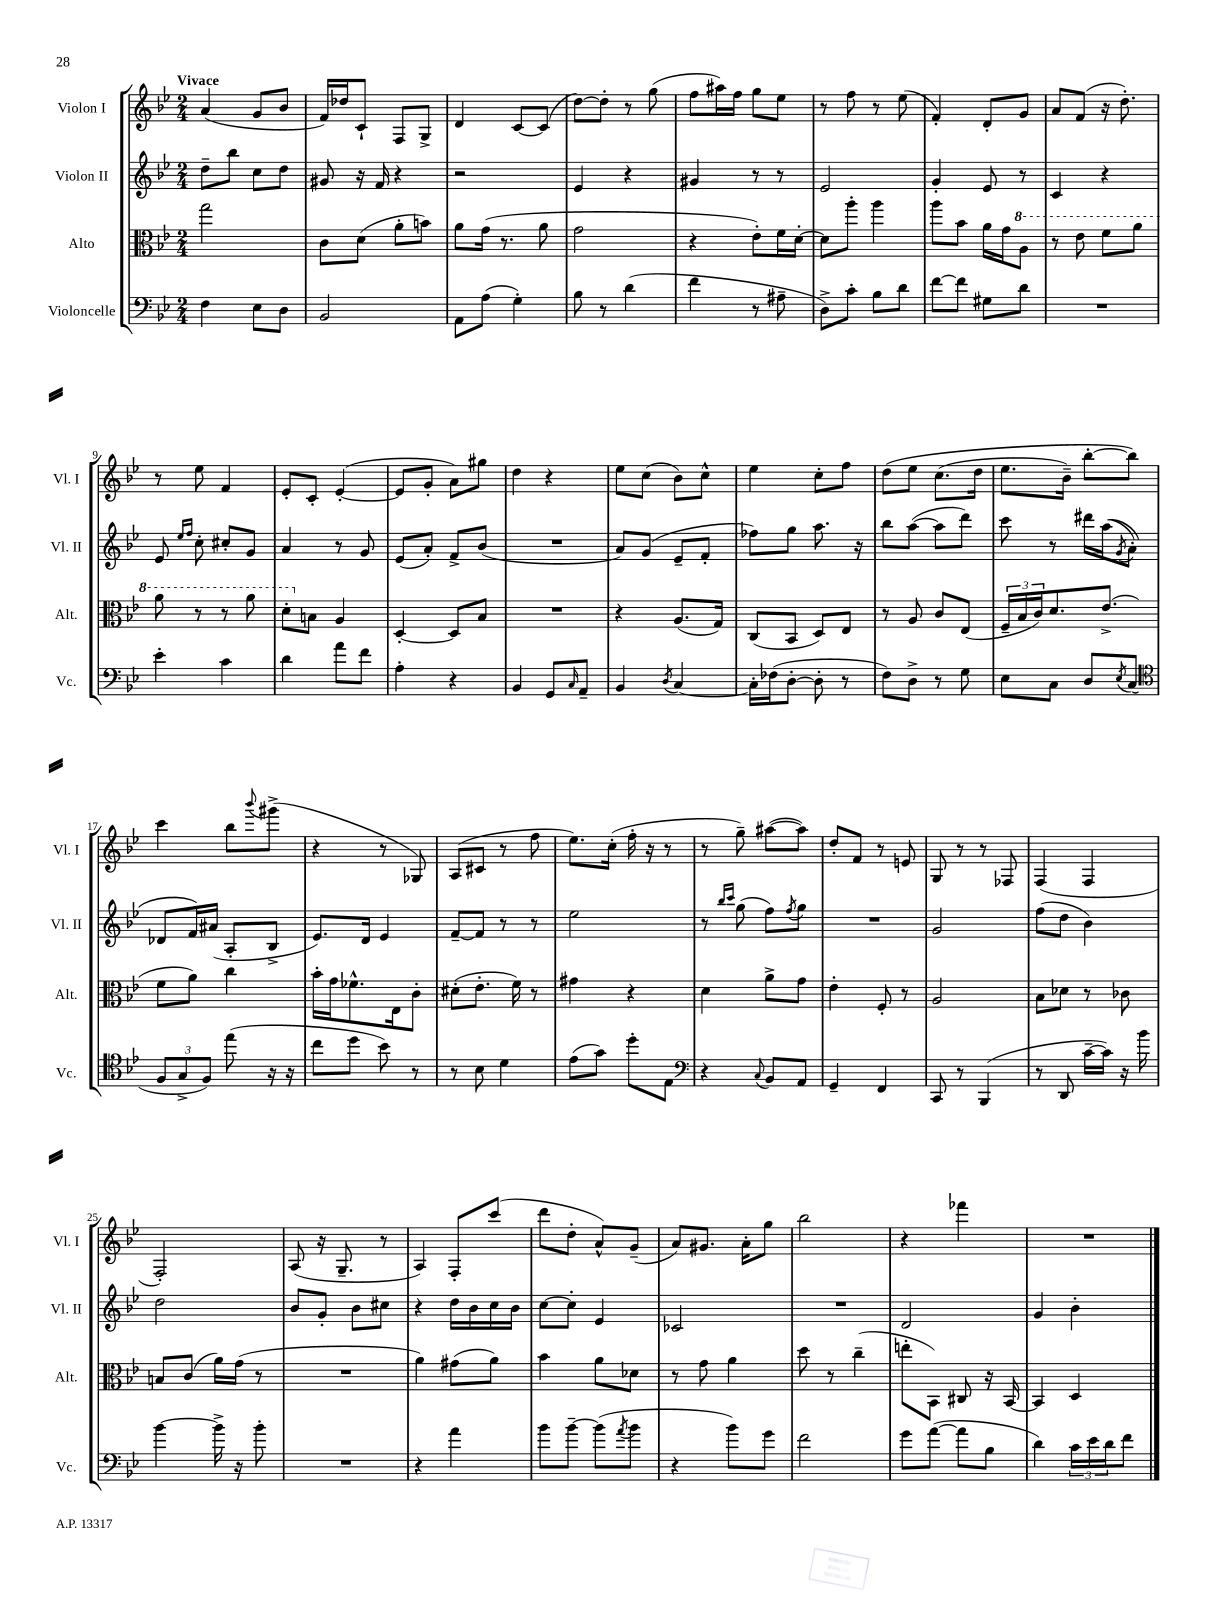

**kern	**kern	**kern	**kern
*staff4	*staff3	*staff2	*staff1
*clefF4	*clefC3	*clefG2	*clefG2
*k[b-e-]	*k[b-e-]	*k[b-e-]	*k[b-e-]
*M2/4	*M2/4	*M2/4	*M2/4
4F	2gg	8dd~	(4a
.	.	8bb-	.
8E-	.	8cc	8g
8D	.	8dd	8b-
=	=	=	=
2BB-	8c	8g#	16f)
.	.	.	16dd-
.	(8d	16r	8c`
.	.	16f	.
.	8a'	4r	8F
.	8b)	.	8G^
=	=	=	=
8AA	8a	2r	4d
(8A	(16g	.	.
.	8.r	.	.
4G')	.	.	[8c
.	8a	.	(8c]
=	=	=	=
8B-	2g	4e-	[8dd)
8r	.	.	8dd']
(4d	.	4r	8r
.	.	.	(8gg
=	=	=	=
4f	4r	4g#	8ff
.	.	.	16aa#)
.	.	.	16ff
8r	8e-')	8r	8gg
8A#~	16f	8r	8ee-
.	[16d'	.	.
=	=	=	=
8D^)	8d]	2e-	8r
8c'	8aa'	.	8ff
8B-	4aa	.	8r
8d	.	.	(8ee-
=	=	=	=
[8f	8aa	4g'	4f')
8f]	8b-	.	.
8G#	16a	8e-	8d'
.	16g	.	.
8d	8a	8r	8g
=	=	=	=
2r	8r	4c	8a
.	8ee-	.	(8f
.	8ff	4r	16r
.	.	.	8.dd')
.	8aa	.	.
=	=	=	=
4e-'	8aa	8e-	8r
.	.	16qqee-	.
.	.	16qqff	.
.	8r	8cc'	8ee-
4c	8r	8cc#'	4f
.	8aa	8g	.
=	=	=	=
4d	8dd'	4a	8e-'
.	8B	.	8c'
8a	4A	8r	([4e-'
8f	.	8g	.
=	=	=	=
4A'	[4D'	(8e-	8e-]
.	.	8a')	8g'
4r	8D]	8f^	8a)
.	8B-	(8b-	8gg#
=	=	=	=
4BB-	2r	2r	4dd
8GG	.	.	4r
16qqC	.	.	.
8AA~	.	.	.
=	=	=	=
4BB-	4r	8a)	8ee-
.	.	(8g	(8cc
8qD	.	.	.
[4C	(8.A	8e-~	8b-)
.	.	8f'	8cc^^
.	16G)	.	.
=	=	=	=
16C']	(8C	8ff-)	4ee-
(16F-	.	.	.
[8D'	8BB-	8gg	.
8D']	8D)	8.aa	8cc'
8r	8E-	.	8ff
.	.	16r	.
=	=	=	=
8F)	8r	8bb-	&(8dd
8D^	8A	([8aa	8ee-
8r	8c	8aa]	(8.cc
8G	(8E-	8ddd)	.
.	.	.	16dd
=	=	=	=
8E-	24F~	8ccc	8.ee-
.	24B-	.	.
.	24c)	.	.
8C	8.d	8r	.
.	.	.	16b-~)
8D	.	16ddd#	[8bb-'
.	(8.e-^	&((16aa	.
8qE-	.	8qg	.
(8C	.	8a')	8bb-]&)
=	=	=	=
*clefC4	*	*	*
12F	8f	8d-	4ccc
12G^	.	.	.
.	8a)	16f&)	.
12F)	.	.	.
.	.	(16a#	.
(8ee-	4cc	8A'	8bb-
.	.	.	8qqbbb-
16r	.	8B-^	(8ggg#^
16r	.	.	.
=	=	=	=
8cc	16b-'	8.e-)	4r
.	16g	.	.
8dd	8.f-^^	.	.
.	.	16d	.
8b-)	.	4e-	8r
.	16E-	.	.
8r	8c'	.	8G-)
=	=	=	=
8r	(8d#'	[8f~	(8A
8B-	8.e-'	8f]	8c#
4d	.	8r	8r
.	16f)	.	.
.	8r	8r	8ff
=	=	=	=
(8e-	4g#	2ee-	8.ee-)
8g)	.	.	.
.	.	.	(16cc'
8dd'	4r	.	16ff'
.	.	.	16r
8E-	.	.	8r
=	=	=	=
*clefF4	*	*	*
4r	4d	8r	8r
.	.	16qqbb-	.
.	.	16qqccc	.
.	.	(8gg	8gg~)
8qqC	.	.	.
8BB-	8a^	8ff)	([8aa#
.	.	8qff	.
8AA	8g	8gg	8aa#])
=	=	=	=
4GG~	4e-'	2r	8dd'
.	.	.	8f
4FF	8F'	.	8r
.	8r	.	8e
=	=	=	=
8CC	2A	2g	8G
8r	.	.	8r
(4BBB-	.	.	8r
.	.	.	8F-
=	=	=	=
8r	8B-	(8ff	(4F
8DD	8d-	8dd	.
[16c~	8r	4b-)	4F
16c])	.	.	.
16r	8c-	.	.
16b-	.	.	.
=	=	=	=
[4b-	8B	2dd	2F')
.	(8c	.	.
16b-^]	16a)	.	.
16r	(16g	.	.
8b-'	8r	.	.
=	=	=	=
2r	2r	8b-	(8A
.	.	8g'	16r
.	.	.	8.G~
.	.	8b-	.
.	.	8cc#	8r
=	=	=	=
4r	4a)	4r	4A)
4a	(8g#	16dd	8F'
.	.	16b-	.
.	8a)	16cc	(8ccc
.	.	16b-	.
=	=	=	=
8b-	4b-	[8cc	8ddd
[8b-~	.	8cc']	8dd'
(8b-]	8a	4e-	8a^^)
8qa	.	.	.
8b-	8d-	.	(8g~
=	=	=	=
4r	8r	2c-	8a)
.	8g	.	8.g#
8b-)	4a	.	.
.	.	.	16a'
8g	.	.	8gg
=	=	=	=
2f	8dd	2r	2bb-
.	8r	.	.
.	(4cc~	.	.
=	=	=	=
8g	8ee'	2d	4r
([8a	8BB-)	.	.
8a]	8C#	.	4fff-
8B-	16r	.	.
.	[16BB-	.	.
=	=	=	=
4d)	4BB-]	4g	2r
24c	4D	4b-'	.
24e-	.	.	.
24d	.	.	.
8f	.	.	.
==	==	==	==
*-	*-	*-	*-
